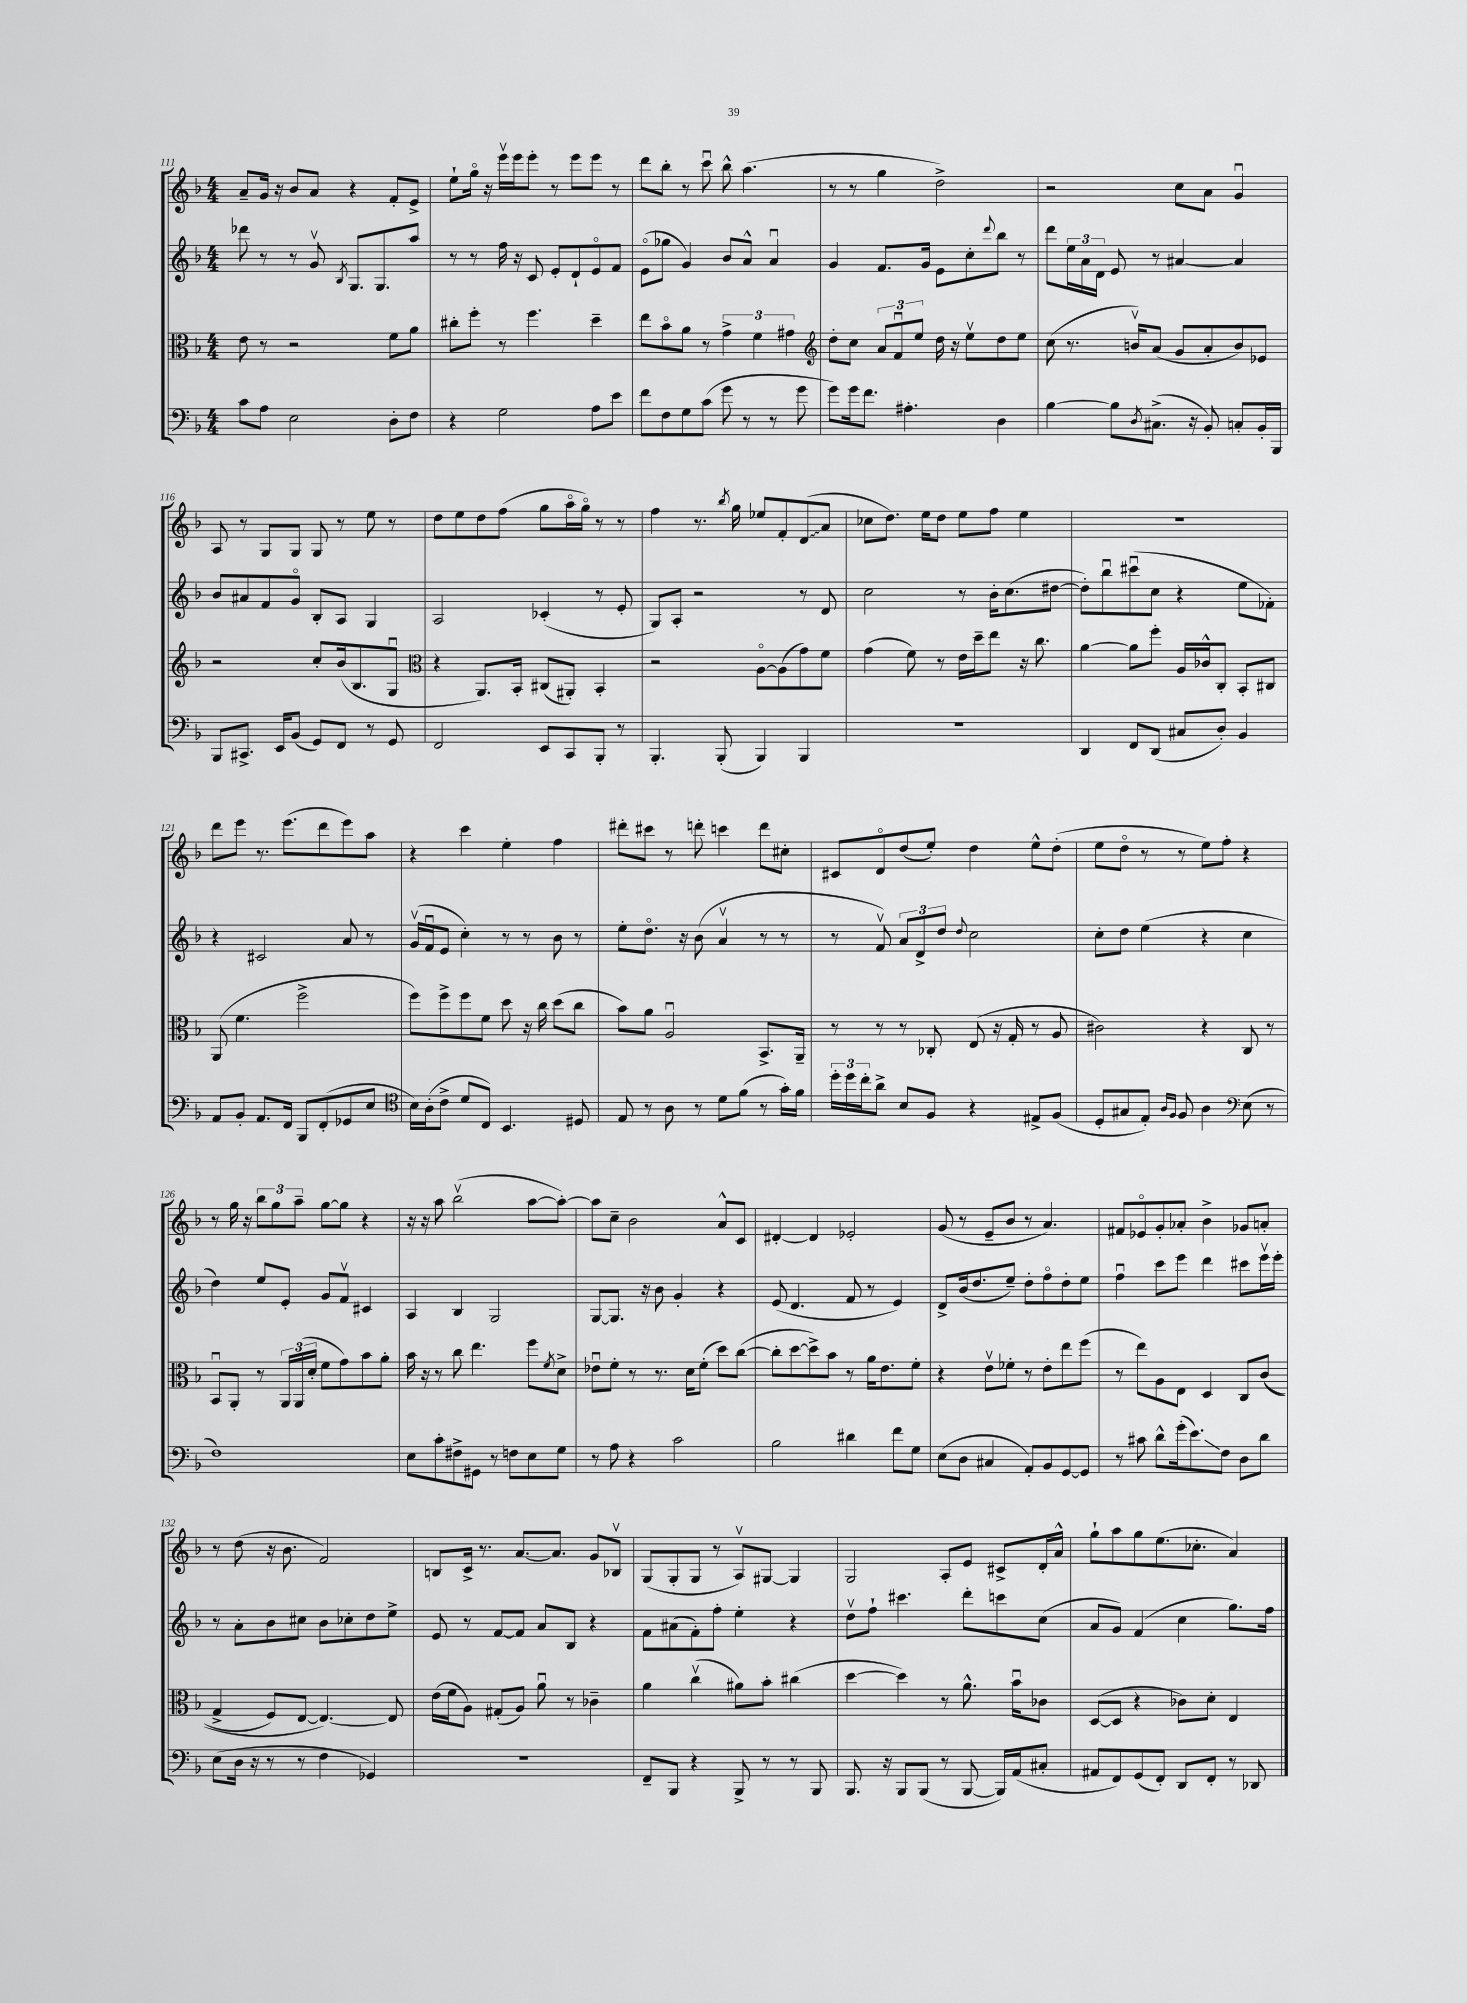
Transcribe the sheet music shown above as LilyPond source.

<<
\new StaffGroup <<
\new Staff = "s0" {
    \clef treble \key f \major \numericTimeSignature \time 4/4
    a'8-- g'16 r16 bes'8 a'8 r4 f'8-. e'8-> |
    e''8-! g''16\flageolet r16 e'''16\upbow e'''16 e'''8-. r8 e'''8 e'''8 r8 |
    d'''8 bes''8-. r8 c'''8\downbow bes''8-^ a''4.( |
    r8 r8 g''4 d''2->) |
    r2 c''8 a'8 g'4\downbow |
    a8 r8 g8 g8 g8 r8 e''8 r8 |
    d''8 e''8 d''8 f''8( g''8 a''16\flageolet g''16\flageolet) r8 r8 |
    f''4 r8. \acciaccatura { bes''8 } g''16 ees''8 f'8-. \once \override Glissando.style = #'zigzag d'8\glissando( a'8 |
    ces''8 d''8.) e''16 d''8 e''8 f''8 e''4 |
    R1 |
    d'''8 e'''8 r8. e'''8.( d'''8 e'''8) a''8 |
    r4 c'''4 e''4-. f''4 |
    dis'''8-. cis'''8 r8 d'''8-. c'''4 d'''8 cis''8-. |
    cis'8 d'8\flageolet d''8( e''8-.) d''4 e''8-^ d''8-.( |
    e''8 d''8\flageolet r8 r8 e''8) f''8-. r4 |
    r8 g''16 r16 \tuplet 3/2 { bes''8 g''8 a''8-- } g''8~ g''8 r4 |
    r16 r16 a''8 bes''2\upbow( a''8~ a''8~-.) |
    a''8 c''8-- bes'2 a'8-^ c'8 |
    dis'4~-. dis'4 ees'2-. |
    g'8( r8 e'8-- bes'8 r8 a'4.) |
    fis'8 ees'8\flageolet g'8-. aes'8-. bes'4-> ges'8 a'8-. |
    r8 d''8( r16 bes'8. f'2) |
    b8 c'16-> r8. a'8.~ a'8. g'8 bes8\upbow |
    g8( g8-. g8 r8 a8\upbow) gis8~ gis4 |
    g2 a8-. e'8 cis'8-> d'16-. a'16-^ |
    g''8-! a''8 g''8 e''8.( ces''8.-. a'4) \bar "|." |
}
\new Staff = "s1" {
    \clef treble \key f \major \numericTimeSignature \time 4/4
    des'''8 r8 r8 g'8\upbow \acciaccatura { bes8 } g8. g8. a''8 |
    r8 r8 f''16 r16 c'8 e'8-. d'8-! e'8\flageolet f'8 |
    e'8\flageolet( ges''8 g'4) bes'8 a'8-^ a'4\downbow |
    g'4 f'8. g'16 e'8 c''8-. \appoggiatura { d'''8 } bes''8 r8 |
    d'''8 \tuplet 3/2 { e''16 a'16 d'16 } e'8 r8 ais'4~ ais'4 |
    bes'8 ais'8 f'8 g'8\flageolet bes8-. a8 g4 |
    a2 ces'4-.( r8 e'8-. |
    g8) a8-. r2 r8 d'8 |
    c''2 r8 bes'16-. c''8.( dis''8~ |
    dis''8-.) bes''8\downbow cis'''8\downbow( c''8 r4 e''8 fes'8-.) |
    r4 cis'2 a'8 r8 |
    g'16\upbow( f'16\downbow e'8 c''4-.) r8 r8 bes'8 r8 |
    e''8-. d''8.\flageolet r16 bes'8( a'4\upbow r8 r8 |
    r8 f'8\upbow) \tuplet 3/2 { a'8 d'8-> d''8 } \appoggiatura { d''8 } c''2 |
    c''8-. d''8 e''4( r4 c''4 |
    d''4) e''8 e'8-. g'8 f'8\upbow cis'4 |
    a4 bes4 g2 |
    g8~ g8. r16 bes'8 g'4-. r4 |
    e'8( d'4. f'8 r8 e'4) |
    d'8-> bes'16( d''8. e''8--) d''8-. f''8\flageolet d''8-. e''8 |
    f''4\downbow c'''8 e'''8 d'''4 cis'''8 e'''16\upbow e'''16-. |
    r8 a'8-. bes'8 cis''8 bes'8 ces''8-. d''8 e''8-> |
    e'8 r8 f'8~ f'8 a'8 bes8 r4 |
    f'8 ais'8( f'8-.) f''8-. e''4-. r4 |
    d''8\upbow f''8-! cis'''4. d'''8-. c'''8 c''8( |
    a'8 g'8) f'4( c''4 g''8.) f''16 \bar "|." |
}
\new Staff = "s2" {
    \clef alto \key f \major \numericTimeSignature \time 4/4
    e'8 r8 r2 f'8 a'8 |
    cis''8-. f''8-. r8 f''4. d''4-- |
    e''8 bes'8\flageolet a'8 r8 \tuplet 3/2 { g'4-> f'4 gis'4 } |
    \clef treble d''8-. c''8 \tuplet 3/2 { a'8 f'8\downbow e''8 } d''16 r16 e''8\upbow d''8 e''8 |
    c''8( r8. b'16\upbow) a'8( g'8 a'8-. b'8) ees'8 |
    r2 c''8-. bes'16( bes8. g8\downbow |
    \clef alto r4 a,8.) bes,16-. cis8( ais,8-.) bes,4-. |
    r2 a8~\flageolet a8( g'8) f'8 |
    g'4( f'8) r8 e'16 d''16-- e''8 r16 c''8. |
    a'4~ a'8 f''8-. a16 ces'16-^ c8-. bes,8-. cis8 |
    a,8( f'4. f''2-> |
    f''8) f''8-> f''8 f'8 d''8 r16 c''16 d''8( c''8 |
    bes'8) a'8 a2\downbow bes,8.-> a,16-- |
    r8 r8 r8 ces8-. e8( r16 g16-. r8 a8 |
    cis'2) r4 c8 r8 |
    bes,8\downbow a,8-. r8 \tuplet 3/2 { a,16 a,16( d'16-. } f'8 g'8) bes'8 a'8-. |
    bes'16 r16 r8 c''8 e''4. f''8 \acciaccatura { f'8 } d'8-> |
    ees'8\downbow f'8-. r8 r8. d'16 f'8-.( d''8) c''8~( |
    c''8-. d''8~ d''8->) bes'8 r8 a'16 e'8. f'8-. |
    r4 e'8\upbow fes'8-. r8 e'8-. e''8 f''8( |
    r8 e''8) a8 e8 d4 c8 c'8(\( |
    g4-> f8) e8~ e4.~\) e8 |
    e'16( f'16 a8) gis8-.( a8) a'8\downbow r8 ces'4-- |
    a'4 c''4\upbow( ais'8) bes'8-. cis''4( |
    d''4~ d''4) r8 a'8.-^ bes'16\downbow ces'8 |
    d8~( d8 r4 ces'8) d'8-. e4 \bar "|." |
}
\new Staff = "s3" {
    \clef bass \key f \major \numericTimeSignature \time 4/4
    c'8 a8 e2 d8-. f8 |
    r4 g2 a8 e'8 |
    f'8 f8 g8 c'8( g'8 r8 r8 g'8 |
    g'8) g'16 f'8. ais4.-. d4 |
    bes4~ bes8 \acciaccatura { d8 } cis8.->( r16 bes,8-.) c8-. bes,16-. bes,,16 |
    bes,,8 cis,8.-> e,16 bes,8( g,8) f,8 r8 g,8 |
    f,2 e,8 c,8 bes,,8-. r8 |
    bes,,4.-. bes,,8-.( bes,,4) bes,,4 |
    R1 |
    d,4 f,8 d,8( cis8 d8-.) bes,4 |
    a,8 bes,8-. a,8. f,16 bes,,8 f,8-.( ges,8 e8 |
    \clef tenor bes16) a16-.( c'8-> d'8 c8) bes,4. dis8 |
    e8 r8 a8 r8 d'8 f'8( r8 g'16-.) f'16 |
    \tuplet 3/2 { d''16-. d''16 c''16-. } a'8-> bes8 f8 r4 eis8-> f8( |
    d8-. gis8 e8-.) \grace { a16 f16 } f8 a4 \clef bass e8( r8 |
    f1) |
    e8 c'8-. fis8-> gis,8 r8 f8 e8 g8 |
    r8 a8 r4 c'2 |
    bes2 dis'4 f'8 g8 |
    e8( d8 cis4 a,8-.) bes,8 g,8~ g,8 |
    r8 cis'8 d'8-^ g'16-.( e'8.\glissando) f8 d8 d'8 |
    e8( d16 r16 r8 r8 f4 ges,4) |
    R1 |
    f,8-- bes,,8 r4 bes,,8-> r8 r8 bes,,8 |
    bes,,8. r16 bes,,8 bes,,8( r8 bes,,8~ bes,,16) a,16( cis8-. |
    ais,8 f,8) g,8( f,8-.) d,8 f,8-. r8 des,8 \bar "|." |
}
>>
>>
\layout { \context { \Score currentBarNumber = #111 } }
